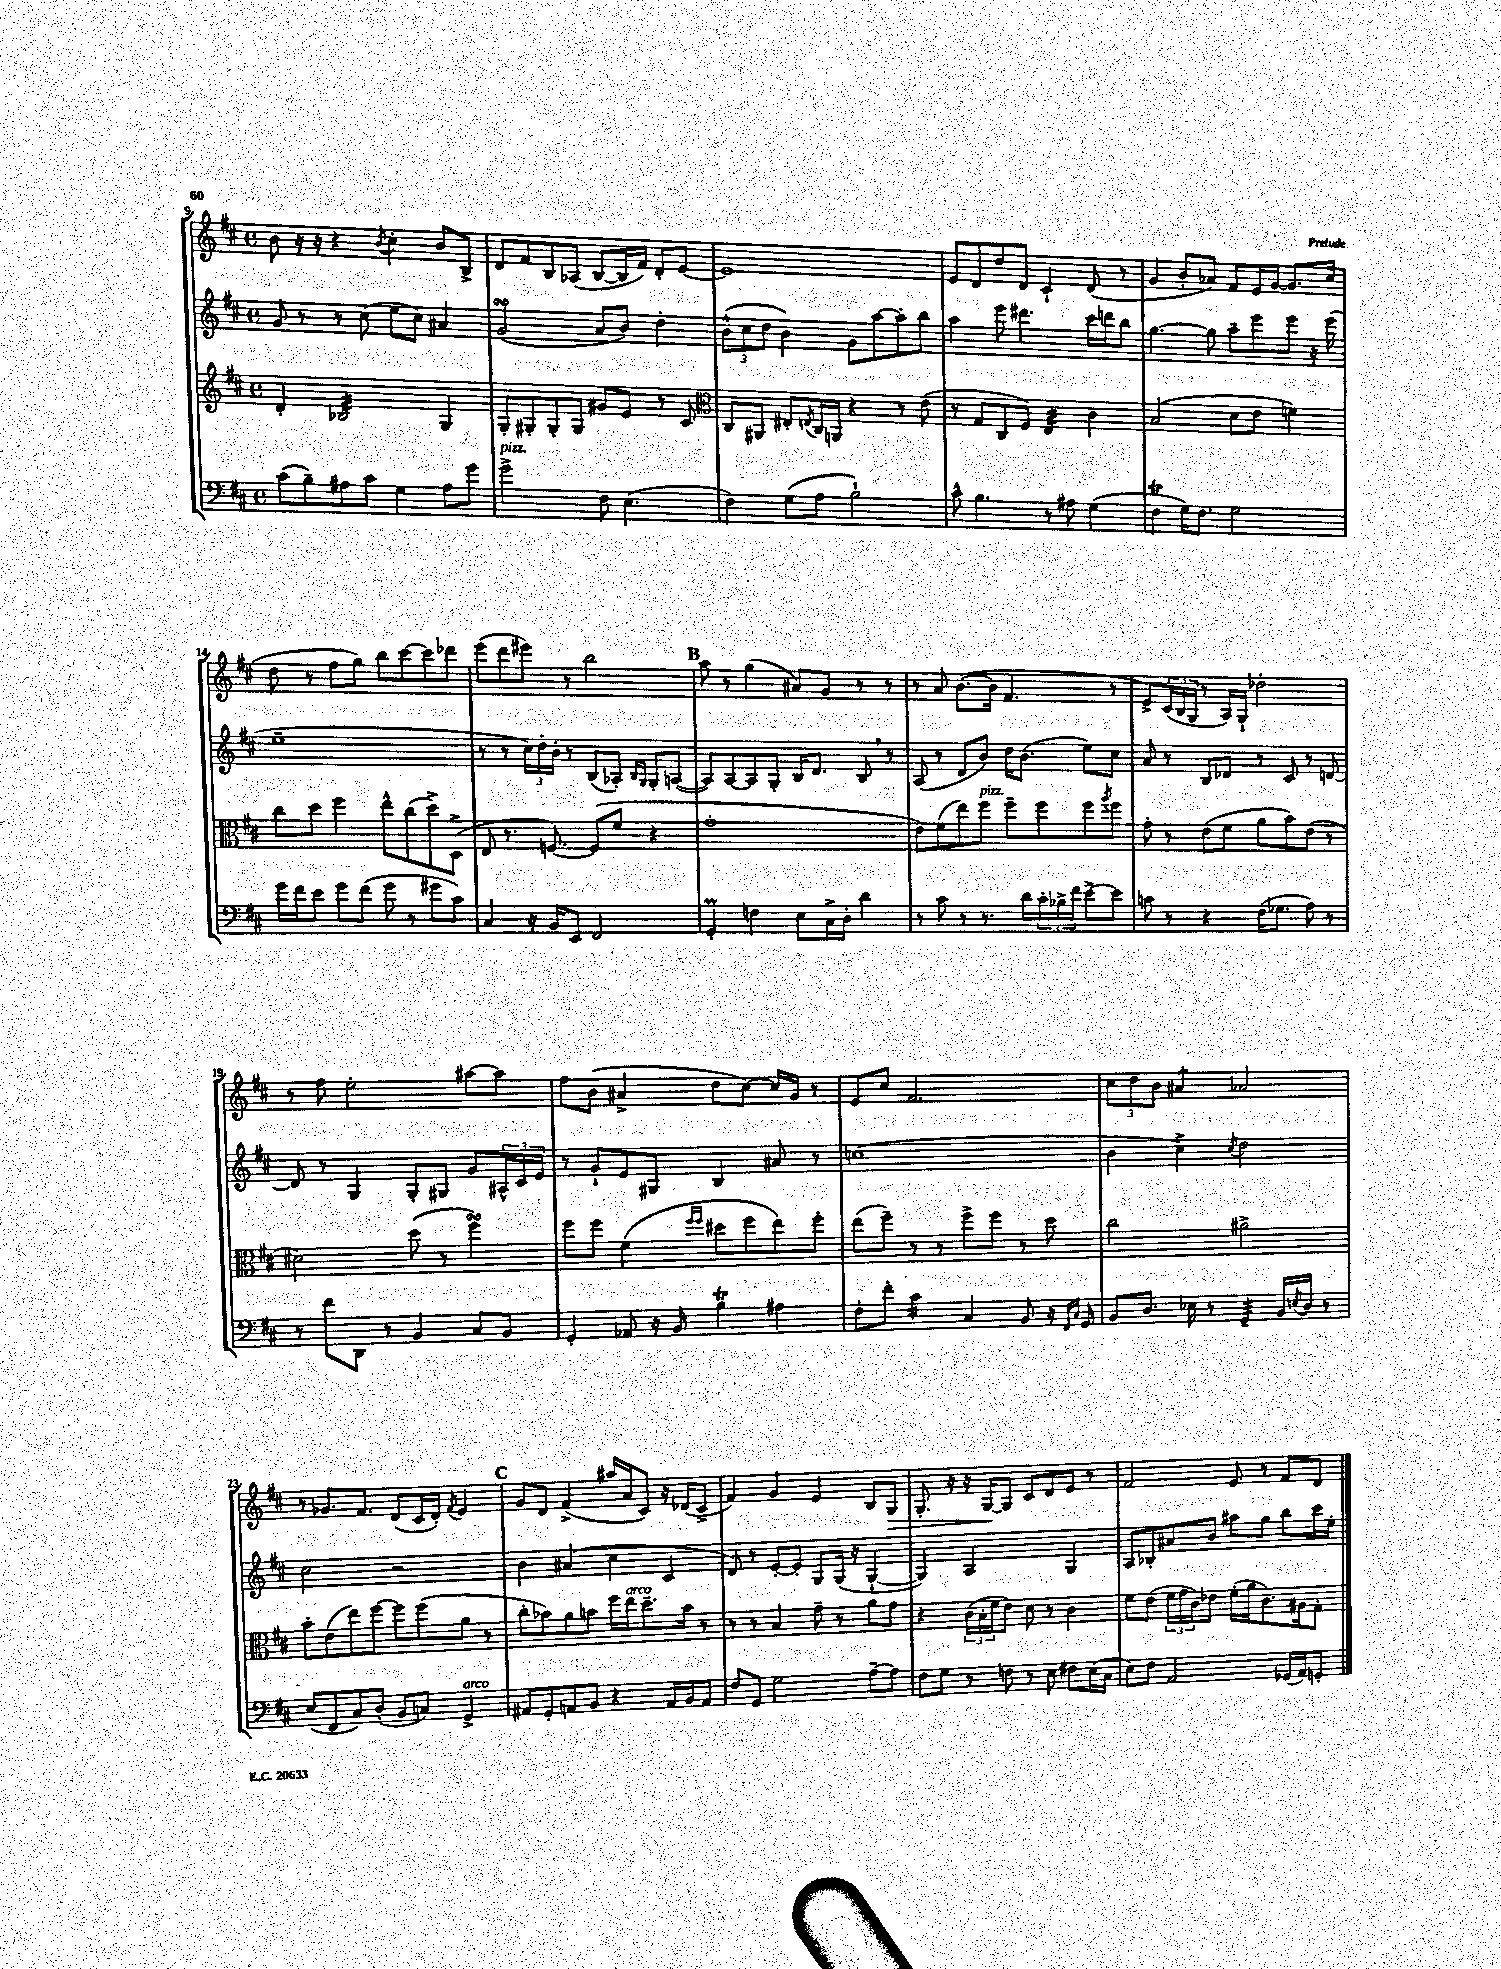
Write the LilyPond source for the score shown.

<<
\new StaffGroup <<
\new Staff = "s0" {
    \clef treble \key d \major \defaultTimeSignature \time 4/4
    b'8 r16 r16 r4 \acciaccatura { b'8 } cis''4-. b'8 b8-> |
    d'8 fis'8 b8 aes8( b8~ b16 fis'16) d'8-. e'8~ |
    e'1 |
    e'8 d'8 d''8 d'8 cis'4-! d'8( r8 |
    g'4 b'8-. aes'8) fis'8 e'16 g'16~ g'8. cis''16( |
    d''8 r8 fis''8 g''8) b''8 cis'''8~ cis'''8 des'''8 |
    e'''8( d'''8 eis'''8) r8 b''2 |
    \mark \markup { \bold "B" } a''8 r8 g''4( ais'8) g'8 r8 r8 |
    r8 a'8 b'8.~( b'16 fis'4. r8 |
    e'8->) \tuplet 3/2 { cis'16( b16 g16 } r8 a16) g16-! des''2-. |
    r8 fis''8 e''2-. ais''8~ ais''8 |
    fis''8 b'8( ais'4-> d''8 cis''8~) cis''16 g'16 r8 |
    e'8 cis''8 fis'2. |
    \tuplet 3/2 { cis''8 d''8 b'8 } ais'4:8 aes'2 |
    r8 ges'8. fis'8. d'8( cis'16 d'16-.) \acciaccatura { fis'8 } e'4 |
    \mark \markup { \bold "C" } g'8 d'8 fis'4->( ais''16 a'16 cis'8) r16 des'16( cis'8-> |
    fis'4) g'4 e'4 b8 g8\> |
    g8.-. r16 r16 g16~\! g8 cis'8 d'8 e'8 r8 |
    fis'2 e'8 r8 fis'8 d'8 \bar "|." |
}
\new Staff = "s1" {
    \clef treble \key d \major \defaultTimeSignature \time 4/4
    g'8 r8 r8 cis''8( e''8 cis''8) ais'4 |
    g'2\turn( a'8 b'8) d''4-. |
    \tuplet 3/2 { b'8-^( cis''8 d''8 } b'4) g'8 a''8~ a''8-. b''8 |
    a''4 e'''8 dis'''4. cis'''16 d'''16 b''8 |
    g''4.~ g''8 a''8-- e'''8 e'''8 r16 e'''16( |
    e''1-- |
    r8 r8 \tuplet 3/2 { cis''16) d''16-. b'16-. } r8 b8( aes8-.) \grace { b16 g16 } g8-. a8~( |
    \mark \markup { \bold "B" } a8) a8~ a8 g8-. b16 d'8. b8 \breathe r8 |
    a8( r8 d'8 b'8) d''16 b'8.( e''8) cis''8 |
    a'8 r8 b8 des'8 r8 cis'8 r8 d'8~ |
    d'8 r8 g4 g8-. gis8 g'8 \tuplet 3/2 { ais16-^ cis'16 e'16 } |
    r8 g'8-! e'8 gis8 b4 ais'8 r8 |
    c''1( |
    b'4 cis''4->) \acciaccatura { cis''8 } d''2 |
    cis''2 r2 |
    \mark \markup { \bold "C" } b'4 ais'4( cis''4 cis'4 |
    d'8) r8 e'8~-. e'8-. g8 g16( r16 g4~-! |
    g4) a2 g4 |
    a8 bes8-. ais'8 b'8 ais''8 g''8 b''8 cis'''16 e''16-. \bar "|." |
}
\new Staff = "s2" {
    \clef treble \key d \major \defaultTimeSignature \time 4/4
    d'4-. bes2:32 g4 |
    g8-. gis8-. gis8-. gis8 gis'8 e'8 r8 cis'8 |
    \clef alto cis8 ais,8 eis8-. \acciaccatura { e8 } cis16 a,16 r4 r8 e'8( |
    r8 g8 cis8 fis8) e4:32 cis'4 |
    b2( d'8 e'8 f'4) |
    cis''8 d''8 fis''4 e''8-^ cis''8( d''8->) d8->( |
    e8 r8. f8.~) f8( fis'8 r4 |
    \mark \markup { \bold "B" } g'1-. |
    e'8) fis'8( e''8) fis''8^\markup { \italic "pizz." } fis''8-- fis''8 fis''8 \acciaccatura { a''8 } fis''8 |
    g'8-. r8 e'8( fis'8 a'8 b'8) e'8( r8 |
    dis'2) d''8( r8 fis''4\turn) |
    fis''8 fis''8 fis'4( \grace { fis''16 fis''16 } dis''8 fis''8 e''8) fis''8-. |
    e''8( fis''8--) r8 r8 fis''8-> fis''8 r8 d''8 |
    cis''2 ais'2-> |
    b'8-. e'8( e''8) fis''8~ fis''8 fis''8( a'8 r8 |
    \mark \markup { \bold "C" } cis''8-. bes'8) a'8 b'8 fis''16 e''16^\markup { \italic "arco" } d''8.-- b'16 r8 |
    r8 r8 b4 g'8-- r8 a'8 g'8 |
    r4 \tuplet 3/2 { cis'16( b16-. fis'16 } e'8) d'8 r8 cis'4 |
    fis'8 e'8( \tuplet 3/2 { fis'16 g'16 cis'16) } ees'8 fis'16-.( a'16 cis'8.) ais16 g8-. \bar "|." |
}
\new Staff = "s3" {
    \clef bass \key d \major \defaultTimeSignature \time 4/4
    cis'8( b8--) ais8 cis'8 g4 ais8 g'8 |
    g'2->^\markup { \italic "pizz." } fis8 e4.( |
    fis4) g8( a8 b2-!) |
    cis'8-^ b4. r8 ais8 g4( |
    fis4\trill g16) fis8. g2 |
    g'16 fis'16 e'8 g'8 fis'8( g'8 r8 gis'8 cis'8) |
    cis4 r16 b,16 e,8 fis,2 |
    \mark \markup { \bold "B" } g,4-.\prall f4 e8 cis16-> d16-. d'4 |
    r8 cis'8 r8 r8. d'16 \tuplet 3/2 { cis'16-. bes16-> fis'16 } e'8~-> e'8 |
    c'8 r8 r4 fis16( ges8. a8) r8 |
    r8 fis'8 d,8 r8 b,4 cis8 b,8 |
    g,4-. aes,8 r16 b,16 b4\trill ais4 |
    fis8-. fis'8-. cis'4:16 cis4 b,8 r16 \grace { fis,16 cis16 } g,16 |
    b,8 d8. ees16 r8 g,4:32-- b,16 \acciaccatura { e8 } d16 r8 |
    e8( fis,8 cis8) d8-.( b,8 c8) g,4->^\markup { \italic "arco" } |
    \mark \markup { \bold "C" } ais,8 g,8-. a,8 b,8 r4 a,16 b,16 a,8 |
    fis8 g,8 g2 a8~-- a8 |
    fis8 g8 r8 f8 r8 e8 fis8 e16( cis16 |
    e8) fis8 a,2 ges,16( a,16) g,8-. \bar "|." |
}
>>
>>
\layout { \context { \Score currentBarNumber = #9 } }
